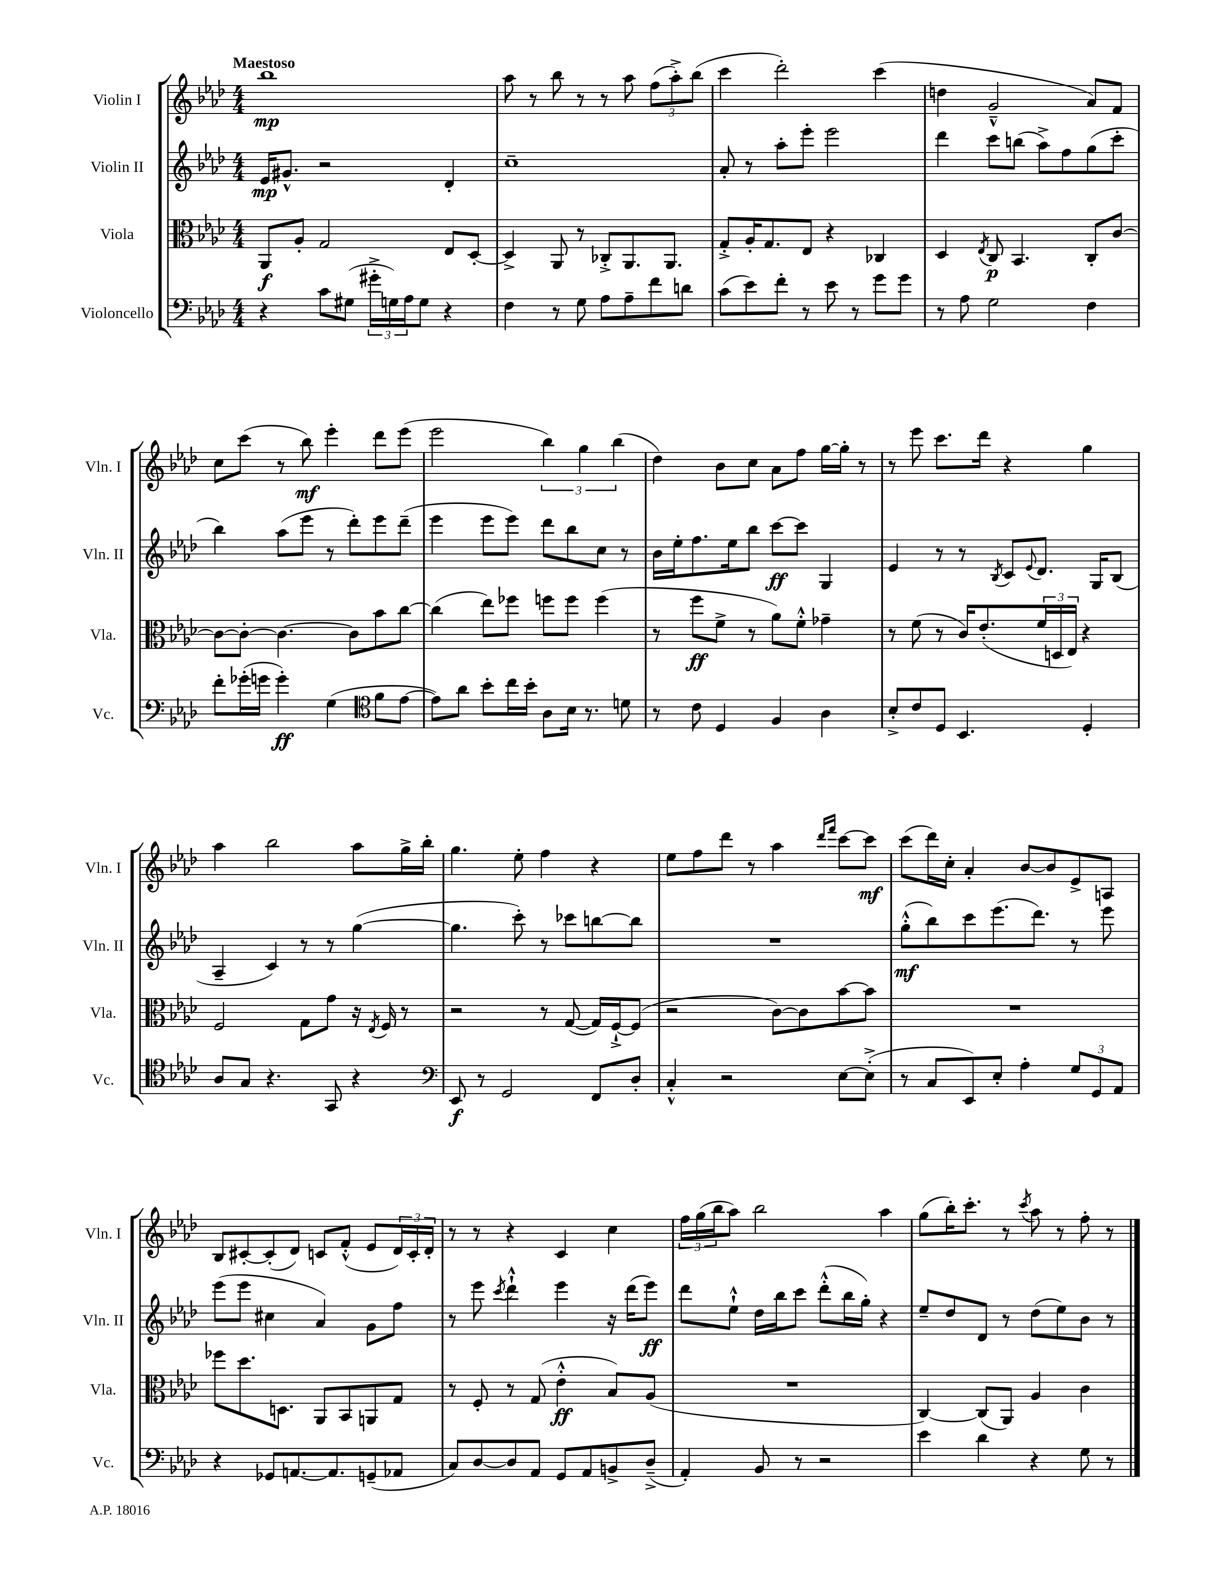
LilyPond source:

<<
\new StaffGroup <<
\new Staff = "s0" \with { instrumentName = "Violin I" shortInstrumentName = "Vln. I" } {
    \clef treble \key aes \major \numericTimeSignature \time 4/4 \tempo "Maestoso"
    bes''1\mp |
    aes''8 r8 bes''8 r8 r8 aes''8 \tuplet 3/2 { f''8( aes''8-.->) bes''8( } |
    c'''4 des'''2-.) c'''4( |
    d''4 g'2---^ aes'8) f'8 |
    c''8 c'''8( r8 bes''8\mf) ees'''4-. des'''8 ees'''8( |
    ees'''2 \tuplet 3/2 { bes''4) g''4 bes''4( } |
    des''4) bes'8 c''8 aes'8 f''8 g''16~ g''16-. r8 |
    r8 ees'''8 c'''8. des'''16 r4 g''4 |
    aes''4 bes''2 aes''8 g''16-> bes''16-. |
    g''4. ees''8-. f''4 r4 |
    ees''8 f''8 des'''8 r8 aes''4 \grace { des'''16 f'''16 } c'''8~ c'''8\mf |
    c'''8( des'''16) c''16-. aes'4-. bes'8~ bes'8 ees'8-> a8 |
    bes8 cis'8~-. cis'8-.( des'8) c'8 f'8-.-^( ees'8 \tuplet 3/2 { des'16) c'16-. des'16-. } |
    r8 r8 r4 c'4 c''4 |
    \tuplet 3/2 { f''16 g''16( bes''16 } aes''8) bes''2 aes''4 |
    g''8( bes''16-.) c'''8.-. r8 \acciaccatura { c'''8 } aes''8 r8 f''8-. r8 \bar "|." |
}
\new Staff = "s1" \with { instrumentName = "Violin II" shortInstrumentName = "Vln. II" } {
    \clef treble \key aes \major \numericTimeSignature \time 4/4
    ees'16\mp gis'8.-^ r2 des'4-. |
    c''1-- |
    aes'8-. r8 aes''8-. ees'''8-. ees'''2 |
    des'''4 c'''8 b''8( aes''8->) f''8 g''8( c'''8-. |
    bes''4) aes''8( ees'''8 r8 des'''8-.) ees'''8 des'''8--( |
    ees'''4 ees'''8 ees'''8) des'''8 bes''8 c''8 r8 |
    bes'16 ees''16-. f''8. ees''16 bes''8 c'''8~\ff c'''8 g4 |
    ees'4 r8 r8 \acciaccatura { bes8 } c'8 \appoggiatura { ees'8 } des'8. g16 bes8( |
    aes4-- c'4) r8 r8 g''4~( |
    g''4. c'''8-.) r8 ces'''8 b''8~ b''8 |
    R1 |
    g''8-.-^\mf( bes''8) c'''8 ees'''8.( des'''8.) r8 ees'''8 |
    ees'''8( ees'''8 cis''4 aes'4) g'8 f''8 |
    r8 ees'''8 \acciaccatura { c'''8 } des'''4-!-^ ees'''4 r16 des'''16( ees'''8\ff) |
    des'''8 ees''8-!-^ des''16 bes''16 c'''8 des'''8-.-^( bes''16 g''16-.) r4 |
    ees''8-- des''8 des'8 r8 des''8( ees''8) bes'8 r8 \bar "|." |
}
\new Staff = "s2" \with { instrumentName = "Viola" shortInstrumentName = "Vla." } {
    \clef alto \key aes \major \numericTimeSignature \time 4/4
    aes,8\f aes8-. g2 ees8 des8~-. |
    des4-> aes,8 r8 ces8-.-> aes,8. aes,8. |
    g8-.-> aes16-. g8. ees8 r4 ces4 |
    des4 \acciaccatura { ees8 } c8\p bes,4. c8-. c'8~ |
    c'8~ c'8~-. c'4.~ c'8 bes'8 c''8~ |
    c''4( ees''8) fes''8 f''8 f''8 f''4( |
    r8 f''8\ff f'8-> r8 aes'8) f'8-.-^ ges'4-- |
    r8 f'8( r8 c'16) ees'8.-.( \tuplet 3/2 { f'16 d16 ees16) } r4 |
    f2 g8 g'8 r16 \acciaccatura { ees8 } f16 r8 |
    r2 r8 g8~( g16) f16~-!-> f8( |
    r2 c'8~) c'8 bes'8~ bes'8 |
    R1 |
    fes''8 des''8. d8. aes,8 bes,8 a,8 g8 |
    r8 f8-. r8 g8( ees'4-.-^\ff bes8) aes8( |
    R1 |
    c4~) c8( aes,8) aes4 c'4 \bar "|." |
}
\new Staff = "s3" \with { instrumentName = "Violoncello" shortInstrumentName = "Vc." } {
    \clef bass \key aes \major \numericTimeSignature \time 4/4
    r4 c'8 gis8( \tuplet 3/2 { gis'16-.-> g16) aes16 } g8 r4 |
    f4 r8 g8 aes8 aes8-- f'8 d'8 |
    c'8( ees'8) f'8-. r8 ees'8 r8 g'8 g'8 |
    r8 aes8 g2 f4 |
    f'8-. ges'16-.( g'16 g'4-.\ff) g4( \clef tenor f'8 ees'8~ |
    ees'8) aes'8 bes'8-. c''16 bes'16-. aes8 bes16 r8. d'8 |
    r8 c'8 des4 f4 aes4 |
    bes8-.-> c'8 des8 bes,4. des4-. |
    aes8 g8 r4. g,8 r4 |
    \clef bass ees,8\f r8 g,2 f,8 des8-. |
    c4-.-^ r2 ees8~ ees8-.->( |
    r8 c8 ees,8) ees8-. aes4-. \tuplet 3/2 { g8 g,8 aes,8 } |
    r4 ges,8 a,8.~ a,8. g,8--( aes,8 |
    c8) des8~ des8 aes,8 g,8 aes,8 b,8-> des8--->( |
    aes,4-.) bes,8 r8 r2 |
    ees'4 des'4 r4 g8 r8 \bar "|." |
}
>>
>>
\layout { \context { \Score \remove "Bar_number_engraver" } }
